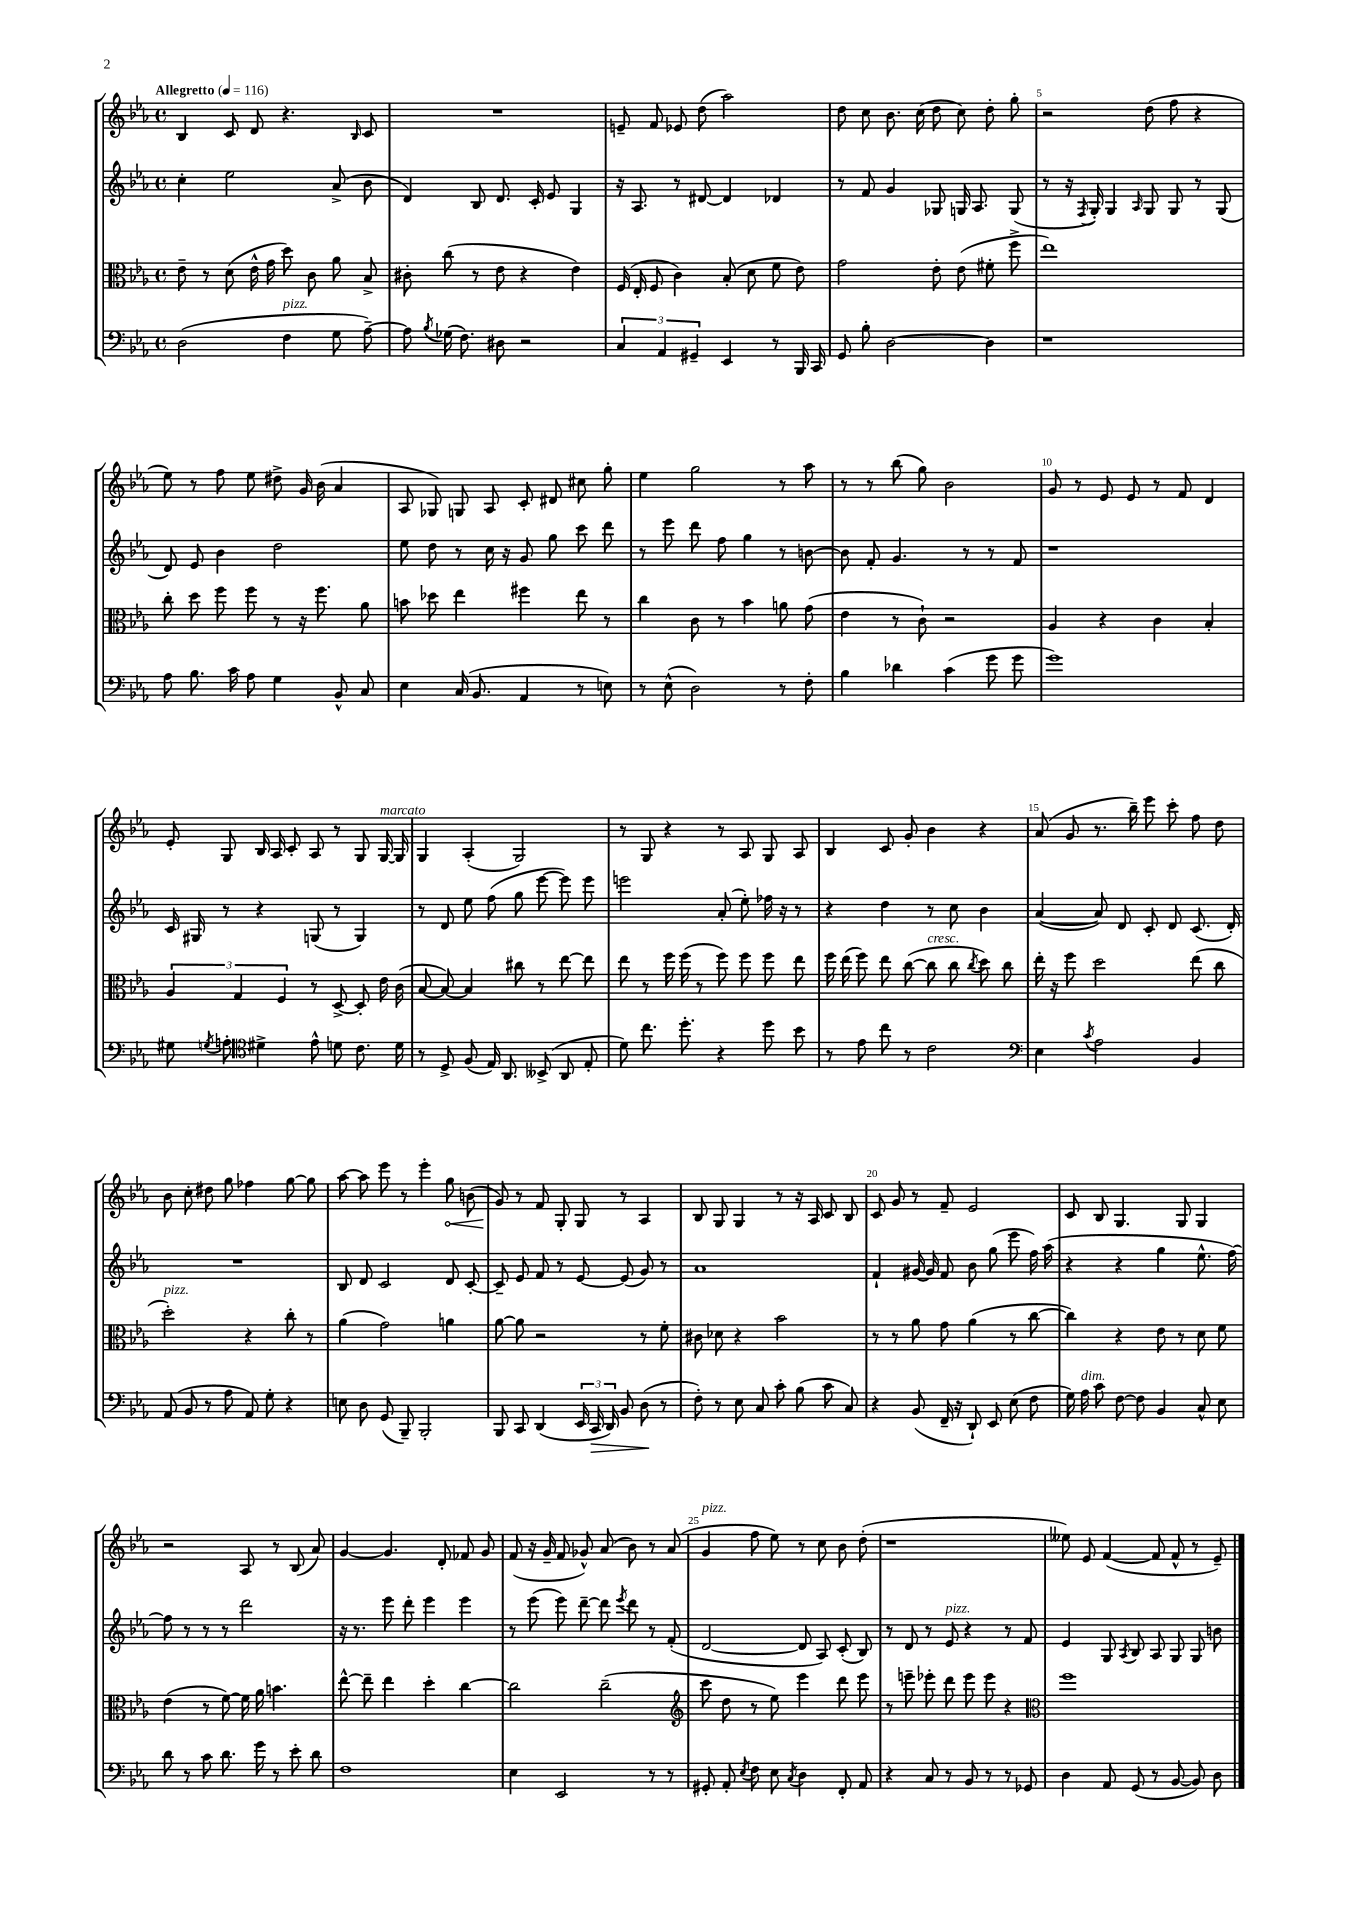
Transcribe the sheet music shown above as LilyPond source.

<<
\new StaffGroup <<
\new Staff = "s0" {
    \clef treble \key ees \major \defaultTimeSignature \time 4/4 \tempo "Allegretto" 4 = 116
    \autoBeamOff bes4 c'8 d'8 r4. \grace { bes16 } c'8 |
    R1 |
    e'8-- f'8 ees'8 d''8( aes''2) |
    d''8 c''8 bes'8. c''16( d''8 c''8) d''8-. g''8-. |
    r2 d''8( f''8 r4 |
    ees''8) r8 f''8 ees''8 dis''8-> g'16 bes'16( aes'4 |
    aes8 ges8) g8 aes8 c'8-. dis'8 cis''8 g''8-. |
    ees''4 g''2 r8 aes''8 |
    r8 r8 bes''8( g''8) bes'2 |
    g'8 r8 ees'8 ees'8 r8 f'8 d'4 |
    ees'8-. g8 bes16 aes16 c'8-. aes8 r8 g8 g16~^\markup { \italic "marcato" } g16 |
    g4 aes4-.( g2) |
    r8 g8 r4 r8 aes8 g8 aes8 |
    bes4 c'8 g'8-. bes'4 r4 |
    aes'8( g'8 r8. bes''16--) ees'''8 c'''8-. f''8 d''8 |
    bes'8 c''8-. dis''8 g''8 fes''4 g''8~ g''8 |
    aes''8~ aes''8 ees'''8 r8 ees'''4-. \once \override Hairpin.circled-tip = ##t g''8\< b'8( |
    g'8\!) r8 f'8 g8-. g8 r8 aes4 |
    bes8 g8 g4 r8 r16 aes16 c'8 bes8 |
    c'8 g'8 r8 f'8-- ees'2 |
    c'8 bes8 g4. g8 g4 |
    r2 aes8 r8 bes8( aes'8) |
    g'4~ g'4. d'8-. fes'8 g'8 |
    f'8( r16 g'16-- f'8 ges'8-^) aes'8( bes'8) r8 aes'8( |
    g'4^\markup { \italic "pizz." } f''8 ees''8) r8 c''8 bes'8 d''8-.( |
    r1 |
    eeses''8) ees'8 f'4~( f'8 f'8-^ r8 ees'8--) \bar "|." |
}
\new Staff = "s1" {
    \clef treble \key ees \major \defaultTimeSignature \time 4/4
    \autoBeamOff c''4-. ees''2 aes'8->( bes'8 |
    d'4) bes8 d'8. c'16-. ees'8 g4 |
    r16 aes8. r8 dis'8~ dis'4 des'4 |
    r8 f'8 g'4 ges8 g16 aes8. g8( |
    r8 r16 \acciaccatura { f8 } g16-.) g4 \grace { aes16 } g8 g8 r8 g8( |
    d'8) ees'8 bes'4 d''2 |
    ees''8 d''8 r8 c''16 r16 g'8 g''8 c'''8 d'''8 |
    r8 ees'''8 d'''8 f''8 g''4 r8 b'8~ |
    b'8 f'8-. g'4. r8 r8 f'8 |
    r1 |
    c'16 gis16 r8 r4 g8( r8 g4) |
    r8 d'8 ees''8 f''8( g''8 ees'''8~ ees'''8) ees'''8 |
    e'''2 aes'8-.( ees''8-.) fes''16 r16 r8 |
    r4 d''4 r8 c''8 bes'4 |
    aes'4~( aes'8) d'8 c'8-. d'8 c'8.( d'16-.) |
    R1 |
    bes8 d'8 c'2 d'8 c'8~-. |
    c'8-- ees'8 f'8 r8 ees'8~ ees'8( g'8) r8 |
    aes'1 |
    f'4-! gis'16~ gis'16 f'8 bes'8 g''8( ees'''8 f''16) aes''16( |
    r4 r4 g''4 ees''8.-^ f''16~) |
    f''8 r8 r8 r8 d'''2 |
    r16 r8. ees'''8 d'''8-. ees'''4 ees'''4 |
    r8 ees'''8( ees'''8) d'''8~-- d'''8 \acciaccatura { ees'''8 } d'''8 r8 f'8-.( |
    d'2~ d'8 aes8) c'8-.( bes8) |
    r8 d'8 r8 ees'8^\markup { \italic "pizz." } r4 r8 f'8 |
    ees'4 g8 \acciaccatura { aes8 } bes8 aes8 g8 g8 b'8 \bar "|." |
}
\new Staff = "s2" {
    \clef alto \key ees \major \defaultTimeSignature \time 4/4
    \autoBeamOff ees'8-- r8 d'8( ees'16-^ g'16 d''8) c'8 aes'8 bes8-> |
    cis'8-. c''8( r8 ees'8 r4 ees'4) |
    f16( ees16-. f8 c'4) bes8-.( d'8 f'8 ees'8) |
    g'2 ees'8-. ees'8( fis'8-. f''8-> |
    ees''1) |
    c''8-. d''8 f''8 f''8 r8 r16 f''8. aes'8 |
    b'8 des''8 ees''4 fis''4 ees''8 r8 |
    c''4 c'8 r8 bes'4 a'8 g'8( |
    ees'4 r8 c'8-!) r2 |
    aes4 r4 c'4 bes4-. |
    \tuplet 3/2 { aes4 g4 f4 } r8 d8~-> d8-. ees'16 c'16( |
    bes8~ bes8~) bes4 cis''8 r8 ees''8~ ees''8 |
    ees''8 r8 f''16 f''16( r8 f''8) f''8 f''8 ees''8 |
    f''16 ees''16( f''8) ees''8 c''8~( c''8^\markup { \italic "cresc." } c''8 \acciaccatura { c''8 } d''8) c''8 |
    ees''16-. r16 f''8 d''2 ees''8( c''8 |
    d''2-.^\markup { \italic "pizz." }) r4 c''8-. r8 |
    aes'4( g'2) a'4 |
    aes'8~ aes'8 r2 r8 f'8-. |
    cis'8 des'8 r4 bes'2 |
    r8 r8 aes'8 g'8 aes'4( r8 c''8~ |
    c''4) r4 ees'8 r8 d'8 f'8 |
    ees'4( r8 f'8~) f'16 aes'16 b'4. |
    ees''8~-^ ees''8-- ees''4 d''4-. c''4~ |
    c''2 c''2--( |
    \clef treble c'''8 d''8 r8 ees''8) ees'''4 d'''8 ees'''8 |
    r8 e'''8-- ees'''8-. d'''8 ees'''8 ees'''8 r4 |
    \clef alto f''1 \bar "|." |
}
\new Staff = "s3" {
    \clef bass \key ees \major \defaultTimeSignature \time 4/4
    \autoBeamOff d2( f4^\markup { \italic "pizz." } g8 aes8~--) |
    aes8 \acciaccatura { bes8 } ges16( f8.) dis8 r2 |
    \tuplet 3/2 { c4 aes,4 gis,4-- } ees,4 r8 bes,,16 c,16 |
    g,8 bes8-. d2~ d4 |
    r1 |
    aes8 bes8. c'16 aes8 g4 bes,8-^ c8 |
    ees4 c16( bes,8. aes,4 r8 e8) |
    r8 ees8-^( d2) r8 f8-. |
    bes4 des'4 c'4( g'8 g'8 |
    g'1) |
    gis8 \acciaccatura { g8 } a8-. \clef tenor dis'4-> ees'8-^ d'8 c'8. d'16 |
    r8 d8-> f8( ees16) aes,8. beses,8->( aes,8 ees8-. |
    d'8) c''8. d''8.-. r4 d''8 bes'8 |
    r8 ees'8 c''8 r8 c'2 |
    \clef bass ees4 \acciaccatura { c'8 } aes2 bes,4 |
    aes,8( bes,8 r8 aes8 aes,8) g8-. r4 |
    e8 d8 g,8( bes,,8--) bes,,2-. |
    bes,,8 c,8 d,4( \tuplet 3/2 { ees,16 c,16\> d,16) } bes,8 d8\!( r8 |
    f8-.) r8 ees8 c8 c'8-. bes8( c'8 c8) |
    r4 bes,8( f,16-- r16 d,8-!) ees,8 ees8( f8 |
    g16) aes16^\markup { \italic "dim." } c'8 f8~ f8 bes,4 c8-^ ees8 |
    d'8 r8 c'8 d'8. g'16 r8 ees'8-. d'8 |
    f1 |
    ees4 ees,2 r8 r8 |
    gis,8-. aes,8-. \acciaccatura { ees8 } f8 ees8 \acciaccatura { c8 } d4 f,8-. aes,8 |
    r4 c8 r8 bes,8 r8 r8 ges,8 |
    d4 aes,8 g,8( r8 bes,8~ bes,8) d8 \bar "|." |
}
>>
>>
\layout { \context { \Score \override BarNumber.break-visibility = ##(#f #t #t) barNumberVisibility = #(every-nth-bar-number-visible 5) } }
